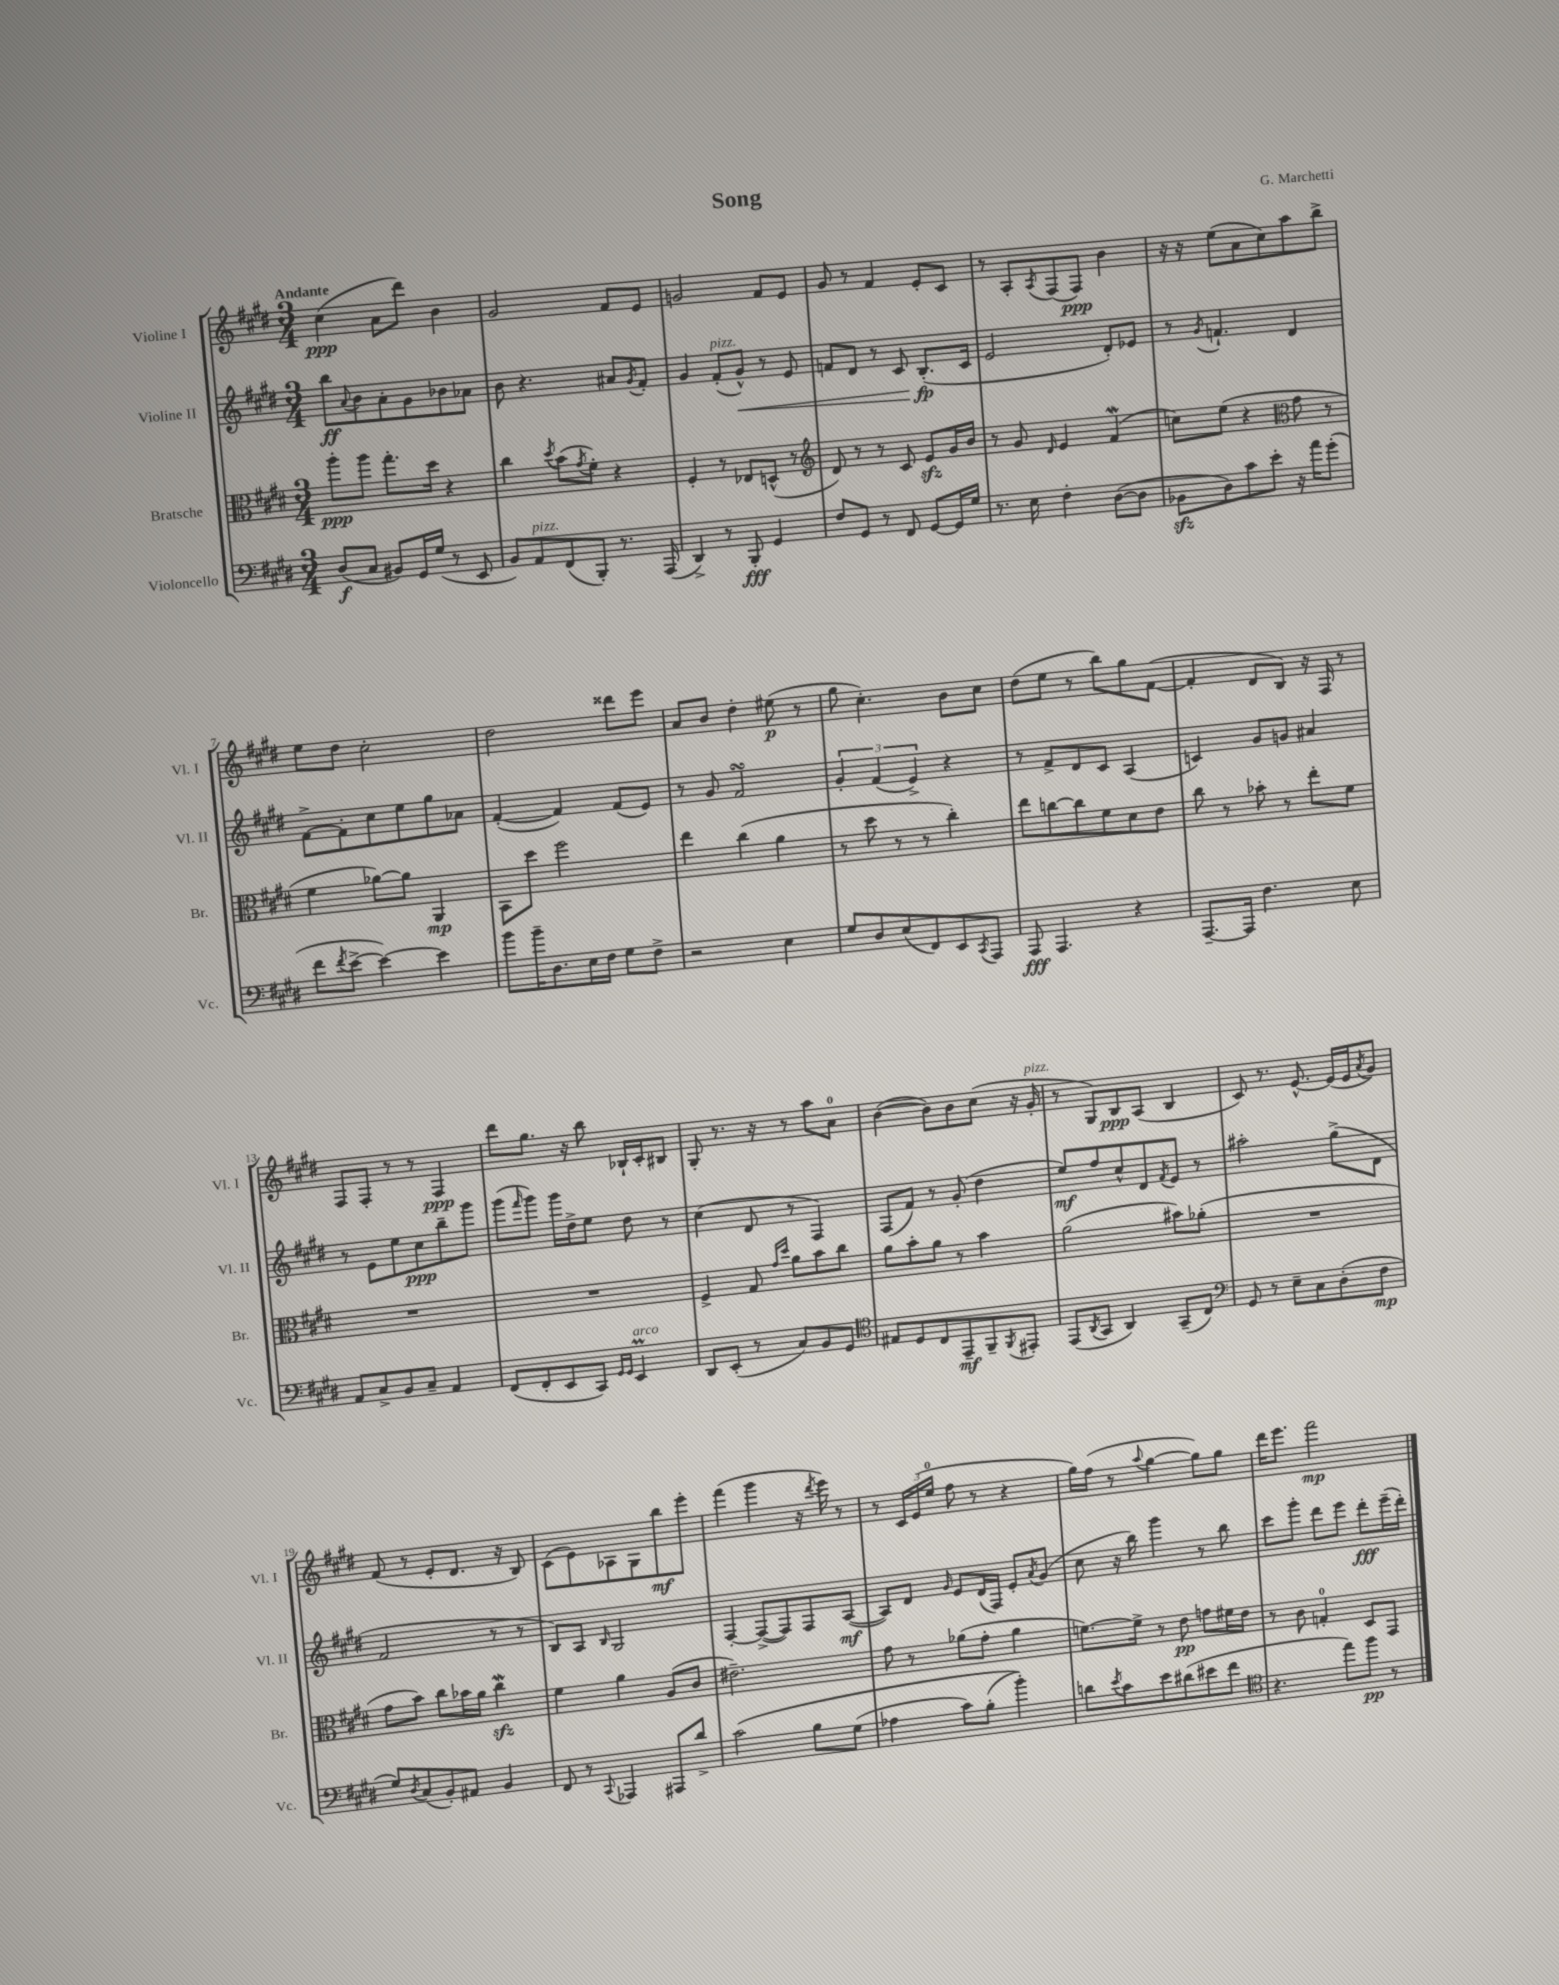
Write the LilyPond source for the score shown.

\header { title = "Song" composer = "G. Marchetti" }
<<
\new StaffGroup <<
\new Staff = "s0" \with { instrumentName = "Violine I" shortInstrumentName = "Vl. I" } {
    \clef treble \key e \major \numericTimeSignature \time 3/4 \tempo "Andante"
    cis''4\ppp( a'8 dis'''8) b'4 |
    gis'2 fis'8 e'8 |
    g'2 fis'8 e'8 |
    gis'8 r8 fis'4 e'8-. cis'8 |
    r8 a8-. \acciaccatura { a8 } fis8( fis8\ppp) b'4 |
    r16 r16 e''8( a'8 cis''8) a''8 b''8-> |
    e''8 dis''8 cis''2-. |
    dis''2 disis'''8 e'''8 |
    a'8 b'8 dis''4-. eis''8\p( r8 |
    gis''8 cis''4.-.) b'8 cis''8 |
    dis''8( e''8 r8 b''8) gis''8 fis'8~( |
    fis'4-. dis'8 b8) r16 fis16 r8 |
    fis8 fis8-. r8 r8 fis4\ppp |
    dis'''8 gis''8. r16 b''8 bes16-! cis'16-. bis8 |
    gis8-. r8. r16 r8 a''8 a'8-0 |
    b'4~( b'8) b'8 cis''8( r16 gis'16-.^\markup { \italic "pizz." } |
    r8 gis8) b8\ppp a8( b4 |
    cis'8) r8. e'8.~-^ e'16( e'16 \acciaccatura { a'8 } gis'8) |
    fis'8( r8 e'8-. dis'8. r16 b8) |
    cis'8( e'8) aes8 gis8 b''8\mf e'''8-. |
    fis'''4( gis'''4 r16 \acciaccatura { dis'''8 } e'''16) r8 |
    r8 \tuplet 3/2 { cis'16 e'16( e''16-0 } fis''8 r8 r4 |
    gis''16) fis''16( r8 \appoggiatura { a''8 } gis''4~ gis''8) gis''8 |
    dis'''16 e'''8. fis'''2\mp \bar "|." |
}
\new Staff = "s1" \with { instrumentName = "Violine II" shortInstrumentName = "Vl. II" } {
    \clef treble \key e \major \numericTimeSignature \time 3/4
    b''8\ff \appoggiatura { a'8 } b'8 a'8-. gis'8 bes'8 aes'8 |
    b'8 r4. ais'8 \acciaccatura { gis'8 } fis'8-. |
    gis'4 fis'8-.^\markup { \italic "pizz." }( gis'8-^\<) r8 e'8 |
    f'8 dis'8 r8 cis'8 b8.-.\fp\!( cis'16 |
    e'2 dis'8-.) ees'8 |
    r8 \acciaccatura { gis'8 } f'4.-! dis'4 |
    fis'8~-> fis'8-. cis''8 e''8 gis''8 aes'8 |
    fis'4~-.( fis'4) fis'8( e'8) |
    r8 gis'8 fis'2\turn |
    \tuplet 3/2 { gis'4-. fis'4( e'4->) } r4 |
    r8 fis'8-> dis'8 cis'8 a4( |
    c'4) gis'8 g'8 ais'4 |
    r8 e'8 e''8 cis''8\ppp b''8-- gis'''8 |
    gis'''8( \grace { fis'''16 } gis'''8) gis'''16 dis''16-> e''8 dis''8 r8 |
    cis''4( dis'8 r8 fis4) |
    fis8( fis'8) r8 gis'8-.( dis''4 |
    e''8\mf) fis''8 cis''8-^ dis'8 \acciaccatura { fis'8 } e'8 r8 |
    ais''2-. gis''8->( dis'8 |
    fis'2 r8 r8 |
    b8) a8 \grace { b16 } gis2 |
    fis4~-. fis8~->( fis8) fis8 a8~\mf( |
    a8) dis'8 \grace { gis'16 } e'8 dis'16( fis16) e'8-. \acciaccatura { a'8 } gis'8( |
    cis''8 r16 b''16) gis'''4 r8 b''8 |
    cis'''8 gis'''8-. dis'''8 e'''8 dis'''8-.\fff e'''16--( dis'''16-.) \bar "|." |
}
\new Staff = "s2" \with { instrumentName = "Bratsche" shortInstrumentName = "Br." } {
    \clef alto \key e \major \numericTimeSignature \time 3/4
    a''8-.\ppp a''8 gis''8.-. dis''16 r4 |
    cis''4 \acciaccatura { dis''8 } b'8( \acciaccatura { gis'8 } fis'8-.) r4 |
    fis4-. r8 ees8 d8-^( r8 |
    \clef treble dis'8) r8 r8 cis'8 e'8\sfz gis'16 b'16 |
    r8 gis'8 \grace { dis'16 } e'4 fis'4\mordent( |
    c''8) e''8( r4 \clef alto gis'8 r8 |
    fis'4 aes'8~) aes'8 a,4\mp |
    b,8 dis''8 fis''2 |
    e''4 cis''4( a'4 |
    r8 dis''8 r8 r8 cis''4-.) |
    e''8 c''8~ c''8 fis'8 dis'8 e'8 |
    cis''8 r8 bes'8-. r8 e''8-. fis'8 |
    R2. |
    R2. |
    fis4-> gis8 \grace { gis'16 dis''16 } a'8 b'8 cis''8 |
    a'8 b'8-. a'8 r8 b'4 |
    a'2( bis'8) aes'8-.( |
    R2. |
    gis'8 b'8) cis''8 bes'16 a'16 cis''4\mordent\sfz |
    fis'4 a'4 a8( cis'8 |
    eis'2.--) |
    gis'8 r8 aes'8( gis'8-. aes'4 |
    f'8.~) f'16-> r8 e'8\pp g'8 fis'16 e'16 |
    r8 cis'8 g4-0-. dis8 gis,8 \bar "|." |
}
\new Staff = "s3" \with { instrumentName = "Violoncello" shortInstrumentName = "Vc." } {
    \clef bass \key e \major \numericTimeSignature \time 3/4
    dis8\f( cis8 bis,8) gis,16 gis16( r8 e,8 |
    b,8) a,8^\markup { \italic "pizz." } fis,8( b,,8-.) r8. a,,16( |
    dis,4->) r8 b,,8-.\fff gis,4 |
    fis8 gis,8 r8 fis,8 gis,8~ gis,16 gis16 |
    r8. e16 fis4-. dis8~( dis8 |
    bes,8\sfz dis8) cis'8 e'8-. r16 a'16 gis'8-.( |
    fis'8 \acciaccatura { fis'8 } e'8~-> e'4~) e'4 |
    b'8 b'16-- dis8. e16 fis16 gis8 fis8-> |
    r2 e4 |
    gis8 dis8 e8( fis,8) e,8 \acciaccatura { cis,8 } a,,8 |
    a,,8\fff a,,4. r4 |
    a,,8.~-- a,,16 fis4. e8 |
    a,8 cis8-> b,8 cis8-- a,4 |
    fis,8( fis,8-. e,8 cis,8) \grace { gis,16 gis,16 } e,4\prall^\markup { \italic "arco" } |
    dis,8 e,8-.( r8 cis8) b,8 gis,8 |
    \clef tenor eis8 dis8 cis8 e,8--\mf fis,8-- \acciaccatura { fis,8 } eis,8-. |
    e,8( \acciaccatura { a,8 } gis,8 a,4) gis,8--( cis8) |
    \clef bass gis,8 r8 e8-- cis8 dis8-.( fis8\mp |
    gis8) \acciaccatura { dis8 } cis8( b,8-.) ais,8 b,4 |
    fis,8 r8 \appoggiatura { cis,8 } aes,,4 ais,,8 dis'8-> |
    cis'2\( b8 gis8( |
    aes4 cis'8) b8-.( b'4-.)\) |
    d'8 \acciaccatura { e'8 } cis'8 e'8 dis'8( eis'8 fis'8 |
    \clef tenor r4. e''8) fis''8\pp r8 \bar "|." |
}
>>
>>
